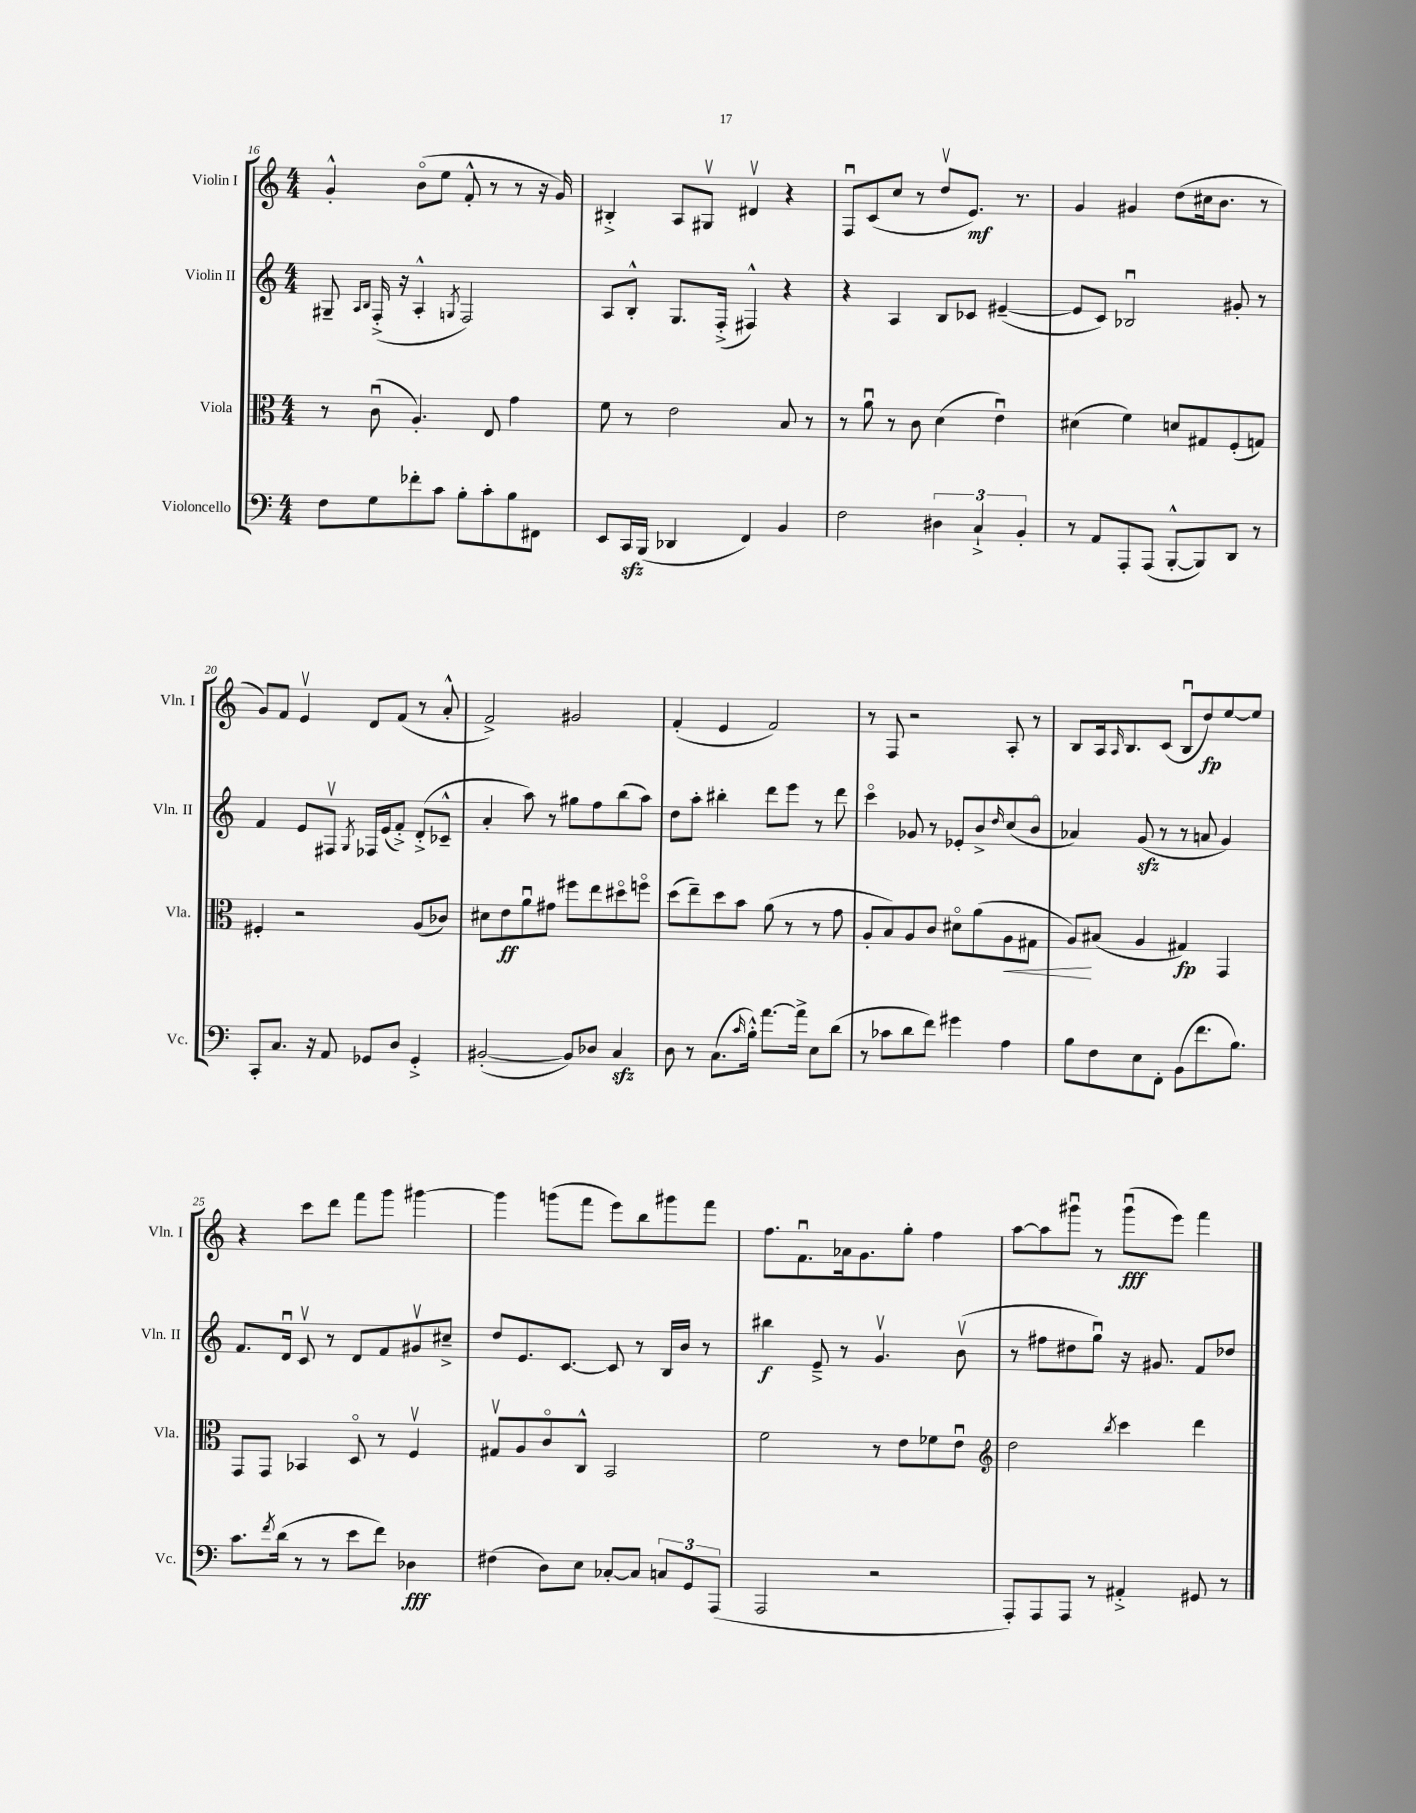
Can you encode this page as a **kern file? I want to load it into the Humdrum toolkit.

**kern	**kern	**kern	**kern
*staff4	*staff3	*staff2	*staff1
*clefF4	*clefC3	*clefG2	*clefG2
*k[]	*k[]	*k[]	*k[]
*M4/4	*M4/4	*M4/4	*M4/4
8F	8r	8G#~	4g'^^
.	.	16qqA	.
.	.	16qqB	.
8G	(8cu	(16F'^	.
.	.	16r	.
8f-'	4.A')	4A'^^	(8bo
8c	.	.	8ee
.	.	8qG	.
8B'	.	2F)	8f'^^
8c'	8E	.	8r
8B	4g	.	8r
8FF#	.	.	16r
.	.	.	16g)
=	=	=	=
8EE	8f	8A	4B#'^
16CC	8r	8B'^^	.
(16BBB	.	.	.
4DD-	2e	8.G	8A
.	.	.	8G#v
.	.	(16F'^	.
4FF)	.	4F#^^)	4d#v
4BB	8B	4r	4r
.	8r	.	.
=	=	=	=
2F	8r	4r	8Fu
.	8au	.	(8c
.	8r	4A	8cc
.	8c	.	8r
6D#	(4d	8B	8ddv
.	.	8c-	8.e)
6C`^	.	.	.
.	4eu)	([4e#~	.
.	.	.	8.r
6BB'	.	.	.
=	=	=	=
8r	(4d#	8e#]	4g
8AA	.	8c)	.
8AAA'	4f)	2B-u	4g#
(8AAA	.	.	.
[8BBB'^^	8d	.	(8dd
8BBB])	8G#	.	16cc#
.	.	.	8.b
8DD	(8F'	8g#'	.
8r	8G)	8r	8r
=	=	=	=
8CC'	4F#'	4f	8g)
8.C	.	.	8f
.	2r	8e	4ev
16r	.	.	.
8AA	.	8F#v	.
.	.	8qG	.
8GG-	.	16F-	8d
.	.	(16e	.
8D	.	8f'^)	(8f
4GG-'^	(8A	(8d'^	8r
.	8c-)	8c-~^^	8a'^^
=	=	=	=
([2BB#'	8d#	4a'	2f^)
.	8e	.	.
.	8au	8aa)	.
.	8g#	8r	.
8BB#])	8ff#	8gg#	2g#
8D-	8ee	8ff	.
4C	8dd#o	(8bb	.
.	8ffo	8aa)	.
=	=	=	=
8D	(8dd	8dd	(4f'
8r	8ee~)	8aa'	.
(8.C	8dd	4bb#'	4e
.	8b	.	.
16qqc	.	.	.
16B'^^)	.	.	.
[8.a	(8a	8ddd	2f)
.	8r	8eee	.
16a^]	.	.	.
8E	8r	8r	.
(8d	8g	8ddd	.
=	=	=	=
8r	8A'	4ccco	8r
8c-	8B)	.	8F
8d	8A	8g-	2r
8f)	8c	8r	.
4g#	8d#o	8e-'	.
.	(8a	8b^	.
.	.	16qqdd	.
4A	8A	(8cc	8A'
.	8G#	8bo	8r
=	=	=	=
8B	8A)	4a-)	8B
8F	(8B#	.	16A
.	.	.	16qqA
.	.	.	8.B
8E	4A	(8g	.
8FF'	.	8r	(8c
(8BB	4G#)	8r	8Bu
8.f	.	8a	8dd)
.	4GG	4g)	[8ee
8.B)	.	.	.
.	.	.	8ee]
=	=	=	=
8.c	8GG	8.f	4r
.	8GG	.	.
8qf	.	.	.
(16d	.	16du	.
8r	4BB-	8cv	8ccc
8r	.	8r	8ddd
8e	8Do	8d	8fff
8f)	8r	8f	8ggg
4D-	4Fv	8g#v	[4ggg#
.	.	8cc#~^	.
=	=	=	=
(4F#	8G#v	8dd	4ggg#]
.	8A	8.e	.
8D)	8co	.	(8ggg
.	.	[8.c	.
8E	8C^^	.	8fff
[8C-'	2BB	8c]	8eee)
8C-]	.	8r	8bb
12C	.	16B	8ggg#
.	.	16b	.
12GG	.	.	.
.	.	8r	8fff
(12AAA	.	.	.
=	=	=	=
2AAA	2f	4bb#	8.ff
.	.	.	8.fu
.	.	8e~^	.
.	.	8r	16a-
.	.	.	8.g
2r	8r	4.gv	.
.	8e	.	8gg'
.	8f-	.	4ff
.	8eu	(8bv	.
=	=	=	=
*	*clefG2	*	*
8AAA')	2dd	8r	[8aa
8AAA	.	8ff#	8aa]
8AAA	.	8dd#	8ggg#u
8r	.	8ggu)	8r
.	8qbb	.	.
4AA#'^	4ccc	16r	(8ggg#u
.	.	8.g#	.
.	.	.	8eee)
8GG#	4ddd	8f	4fff
8r	.	8dd-	.
==	==	==	==
*-	*-	*-	*-
